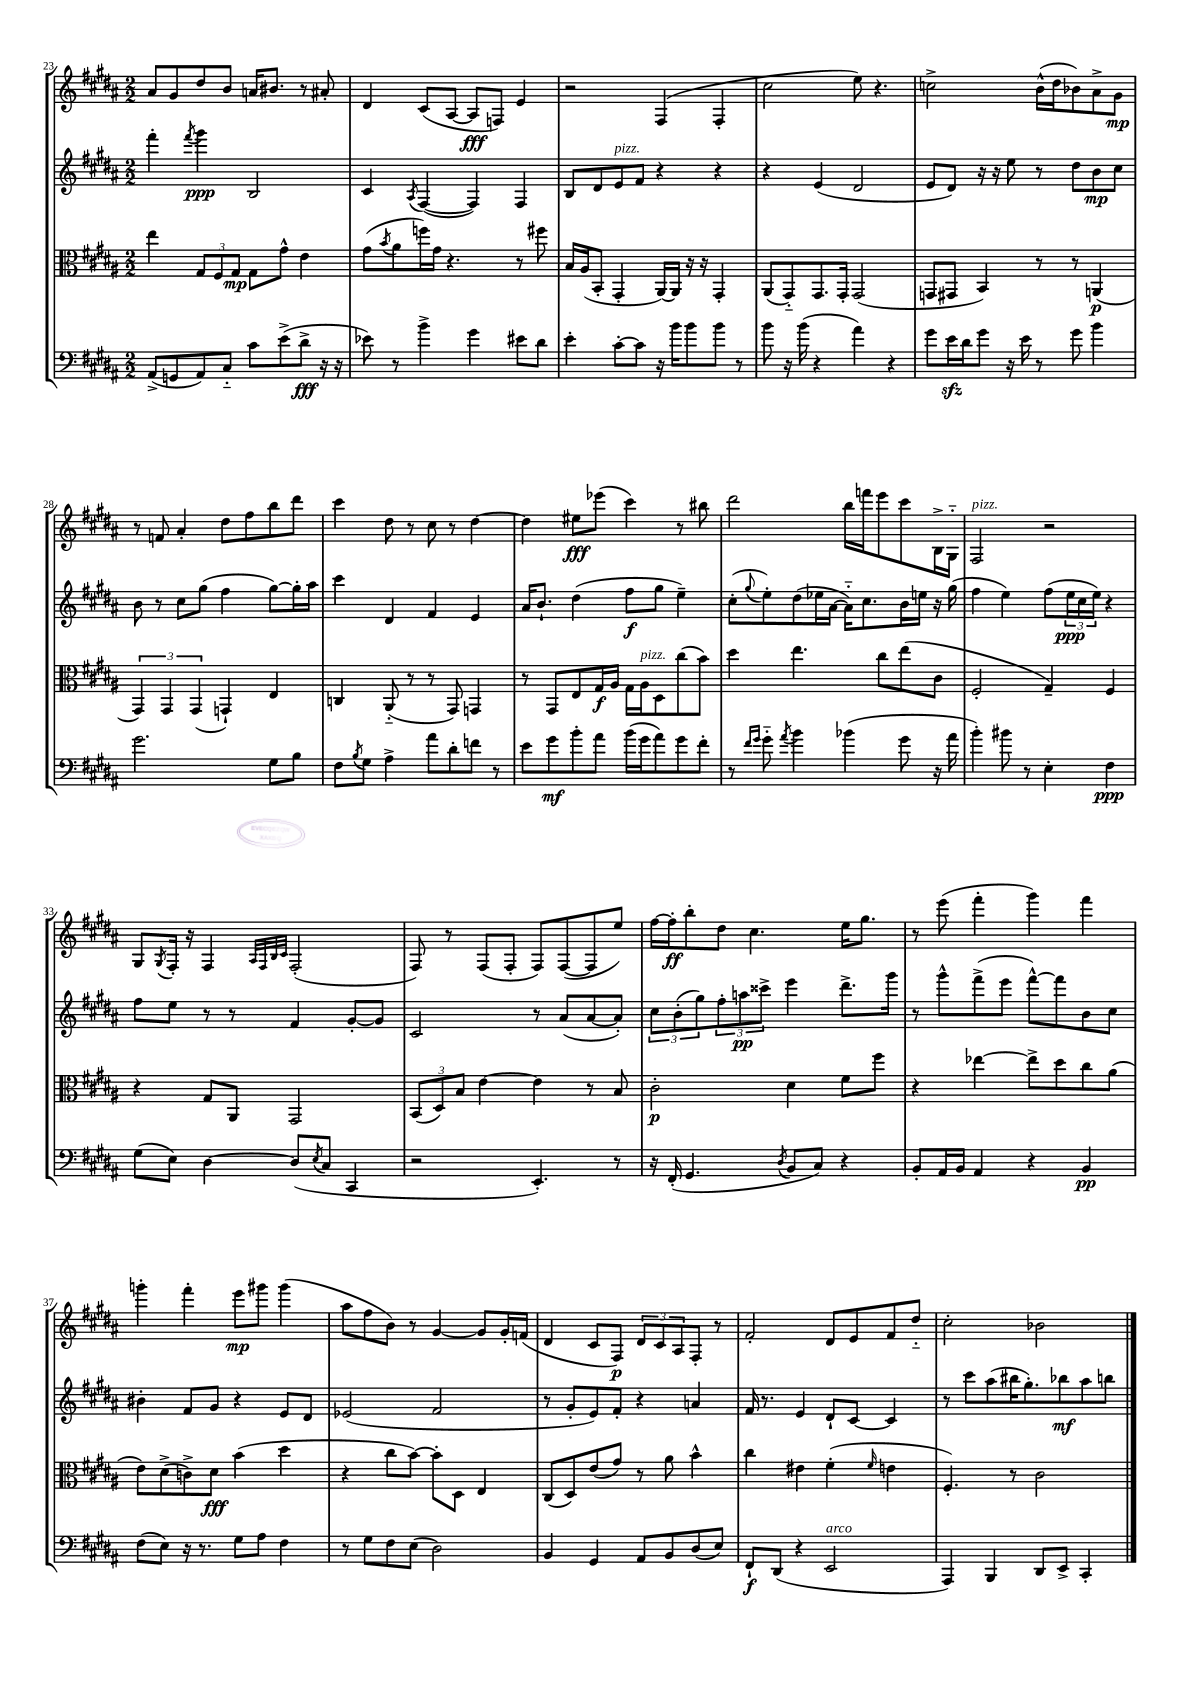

**kern	**kern	**kern	**kern
*staff4	*staff3	*staff2	*staff1
*clefF4	*clefC3	*clefG2	*clefG2
*k[f#c#g#d#a#]	*k[f#c#g#d#a#]	*k[f#c#g#d#a#]	*k[f#c#g#d#a#]
*M2/2	*M2/2	*M2/2	*M2/2
(8AA#^/L	4ee\	4fff#'\	8a#/L
8GG/	.	.	8g#/
.	.	8qfff#/	.
8AA#/)	12G#/L	4ggg#\	8dd#/
.	12F#/	.	.
8C#'~/J	.	.	8b/J
.	12G#/J	.	.
8c#\L	8G#\L	2B/	16a/LK
.	.	.	8.b#/J
(8e^\	8g#^^\J	.	.
8d#^\J	4e\	.	8r
16r	.	.	8a#'/
16r	.	.	.
=	=	=	=
8e-\)	(8g#\L	4c#/	4d#/
.	8qb/	.	.
8r	8a#\	.	.
.	.	8qA#/	.
4b^\	16ff\L)	([4F#/	(8c#/L
.	16g#\JJ	.	.
.	4.r	.	[8A#/J
4g#\	.	4F#/])	8A#/]L
.	.	.	8F/J)
8e#\L	8r	4F#/	4e/
8d#\J	8ff#\	.	.
=	=	=	=
4e'\	16B/LL	8B/L	2r
.	(16A#/J	.	.
.	8BB'/J	8d#/	.
[8c#'\L	4GG#'/	8e/	.
8c#\]J	.	8f#/J	.
16r	[16AA#/LL)	4r	(4F#/
16b\LK	16AA#/]JJ	.	.
8b\	16r	.	.
.	16r	.	.
8b\J	4GG#'/	4r	4F#'/
8r	.	.	.
=	=	=	=
8b\	(8AA#/L	4r	2cc#\
16r	8GG#'~/)	.	.
(16b\	.	.	.
4r	8.GG#/	(4e/	.
.	16GG#'/Jk	.	.
4a#\)	(2GG#/	2d#/	8ee\)
.	.	.	4.r
4r	.	.	.
=	=	=	=
8g#\L	8GG/L	8e/L	2cc^\
16e\L	8GG#/J	8d#/J)	.
16d#\J	.	.	.
8g#\J	4BB/)	16r	.
.	.	16r	.
16r	.	8ee\	.
16e\	.	.	.
8r	8r	8r	(16b^^\LL
.	.	.	16dd#\J
8g#\	8r	8dd#\L	8b-\)
4b\	(4AA/	8b\	8a#^\
.	.	8cc#\J	8g#\J
=	=	=	=
2.g#\	6GG#/)	8b\	8r
.	.	8r	8f/
.	6GG#/	.	.
.	.	8cc#\L	4a#'/
.	(6GG#/	.	.
.	.	(8gg#\J	.
.	4GG`/)	4ff#\	8dd#\L
.	.	.	8ff#\
8G#\L	4E/	[8gg#\L)	8bb\
8B\J	.	16gg#'\]L	8ddd#\J
.	.	16aa#\JJ	.
=	=	=	=
8F#\L	4C/	4ccc#\	4ccc#\
8qB/	.	.	.
8G#\J	.	.	.
4A#^\	(8AA#'~/	4d#/	8dd#\
.	8r	.	8r
8a#\L	8r	4f#/	8cc#\
8d#'\	8GG#/)	.	8r
8f\J	4GG/	4e/	[4dd#\
8r	.	.	.
=	=	=	=
8e\L	8r	16a#/LK	4dd#\]
.	.	8.b`/J	.
8g#\	8GG#/L	.	.
8b'\	8E/	(4dd#\	8ee#\L
8a#\J	16G#/L	.	(8eee-\J
.	16A#/JJ	.	.
(16b\LL	16G#\LL	8ff#\L	4ccc#\)
16g#\J	16A#\J	.	.
8a#\)	8D#\	8gg#\J	.
8g#\	(8cc#\	4ee~\)	8r
8f#'\J	8b\J)	.	8bb#\
=	=	=	=
8r	4dd#\	(8cc#'\L	2ddd#\
16qqf#/LL	.	.	.
16qqg#/JJ	.	8qqgg#/	.
8g#'~\	.	8ee'\)	.
8qa#/	.	.	.
4b\	4.ee\	(8dd#\	.
.	.	16ee-\L	.
.	.	[16a#\JJ	.
(4b-\	.	16a#'~\]LK)	16bb\LL
.	.	8.cc#\	16fff\J
.	8cc#\L	.	8eee\
8g#\	(8ee\	16b\L	8ccc#\
.	.	16ee\JJ	.
16r	8c#\J	16r	16B^\L
16a#\	.	(16gg#\	16G#'~\JJ
=	=	=	=
4b'\)	2F#'/	4ff#\	2F#/
8b#\	.	4ee\)	.
8r	.	.	.
4E'\	4G#~/)	(8ff#\L	2r
.	.	24ee\L	.
.	.	24cc#\	.
.	.	24ee\JJ)	.
4F#\	4F#/	4r	.
=	=	=	=
(8G#\L	4r	8ff#\L	8G#/L
.	.	.	8qG#/
8E\J)	.	8ee\J	16F#'/Jk
.	.	.	16r
[4D#\	8G#/L	8r	4F#/
.	8AA#/J	8r	.
.	.	.	32qqA#/LLL
.	.	.	32qqF#/
.	.	.	32qqB/
.	.	.	32qqc#/JJJ
(8D#/]L	2GG#/	4f#/	(2F#'/
8qE/	.	.	.
8C#/J	.	.	.
4CC#/	.	[8g#'/L	.
.	.	8g#/]J	.
=	=	=	=
2r	(12BB/L	2c#/	8F#/)
.	12D#/)	.	.
.	.	.	8r
.	12B/J	.	.
.	[4e\	.	(8F#/L
.	.	.	8F#'/J
4.EE'/)	4e\]	8r	8F#/L)
.	.	(8a#/L	([8F#/
.	8r	[8a#/	8F#/]
8r	8B/	8a#'/]J)	8ee/J)
=	=	=	=
16r	2c#'\	12cc#\L	[16ff#\LL
(16FF#'/	.	.	16ff#'\]J
.	.	(12b'\	.
4.GG#/	.	.	8bb'\
.	.	12gg#\)	.
.	.	12ff#'\	8dd#\J
.	.	12aa\	.
.	.	.	4.cc#\
.	.	12ccc##^\J	.
8qD#/	.	.	.
8BB/L	4d#\	4eee\	.
8C#/J)	.	.	.
4r	8f#\L	8.ddd#^\L	16ee\LK
.	.	.	8.gg#\J
.	8ff#\J	.	.
.	.	16ggg#\Jk	.
=	=	=	=
8BB'/L	4r	8r	8r
16AA#/L	.	8ggg#^^\L	(8eee\
16BB/JJ	.	.	.
4AA#/	[4ee-\	(8fff#^\	4fff#'\
.	.	8eee\J	.
4r	8ee-^\]L	[8fff#^^\L)	4ggg#\)
.	8dd#\	8fff#\]	.
4BB/	8cc#\	8b\	4fff#\
.	(8a#\J	8cc#\J	.
=	=	=	=
(8F#\L	8e\L)	4b#'\	4ggg'\
8E\J)	(8d#^\	.	.
16r	8c^\)	8f#/L	4fff#'\
8.r	.	.	.
.	8d#\J	8g#/J	.
8G#\L	(4b\	4r	8eee\L
8A#\J	.	.	8ggg#\J
4F#\	4dd#\	8e/L	(4ggg#\
.	.	8d#/J	.
=	=	=	=
8r	4r	(2e-/	8aa#\L
8G#\L	.	.	8ff#\
8F#\	8cc#\L	.	8b\J)
(8E\J	[8b\J)	.	8r
2D#\)	8b'\]L	2f#/	[4g#/
.	8D#\J	.	.
.	4E/	.	8g#/]L
.	.	.	16g#'/L
.	.	.	(16f/JJ
=	=	=	=
4BB/	(8C#/L	8r	4d#/
.	8D#/)	8g#'/L	.
4GG#/	(8e/	8e/)	8c#/L
.	8g#/J)	8f#'/J	8F#/J)
8AA#/L	8r	4r	12d#/L
.	.	.	12c#/
8BB/	8a#\	.	.
.	.	.	12A#/
(8D#/	4b^^\	4a/	8F#'/J
8E/J)	.	.	8r
=	=	=	=
8FF#`/L	4cc#\	16f#/	2f#'/
.	.	8.r	.
(8DD#/J	.	.	.
4r	4e#\	4e/	.
2EE/	(4f#'\	8d#`/L	8d#/L
.	.	[8c#/J	8e/
.	16qqf#/	.	.
.	4e\	4c#/]	8f#/
.	.	.	8dd#'~/J
=	=	=	=
4AAA#/)	4.F#'/)	8r	2cc#'\
.	.	8ccc#\L	.
4BBB/	.	(8aa#\	.
.	8r	16bb#\K	.
.	.	8.gg#'\)	.
8DD#/L	2c#\	.	2b-\
8EE^/J	.	8bb-\	.
4CC#'/	.	8aa#\	.
.	.	8bb\J	.
==	==	==	==
*-	*-	*-	*-
